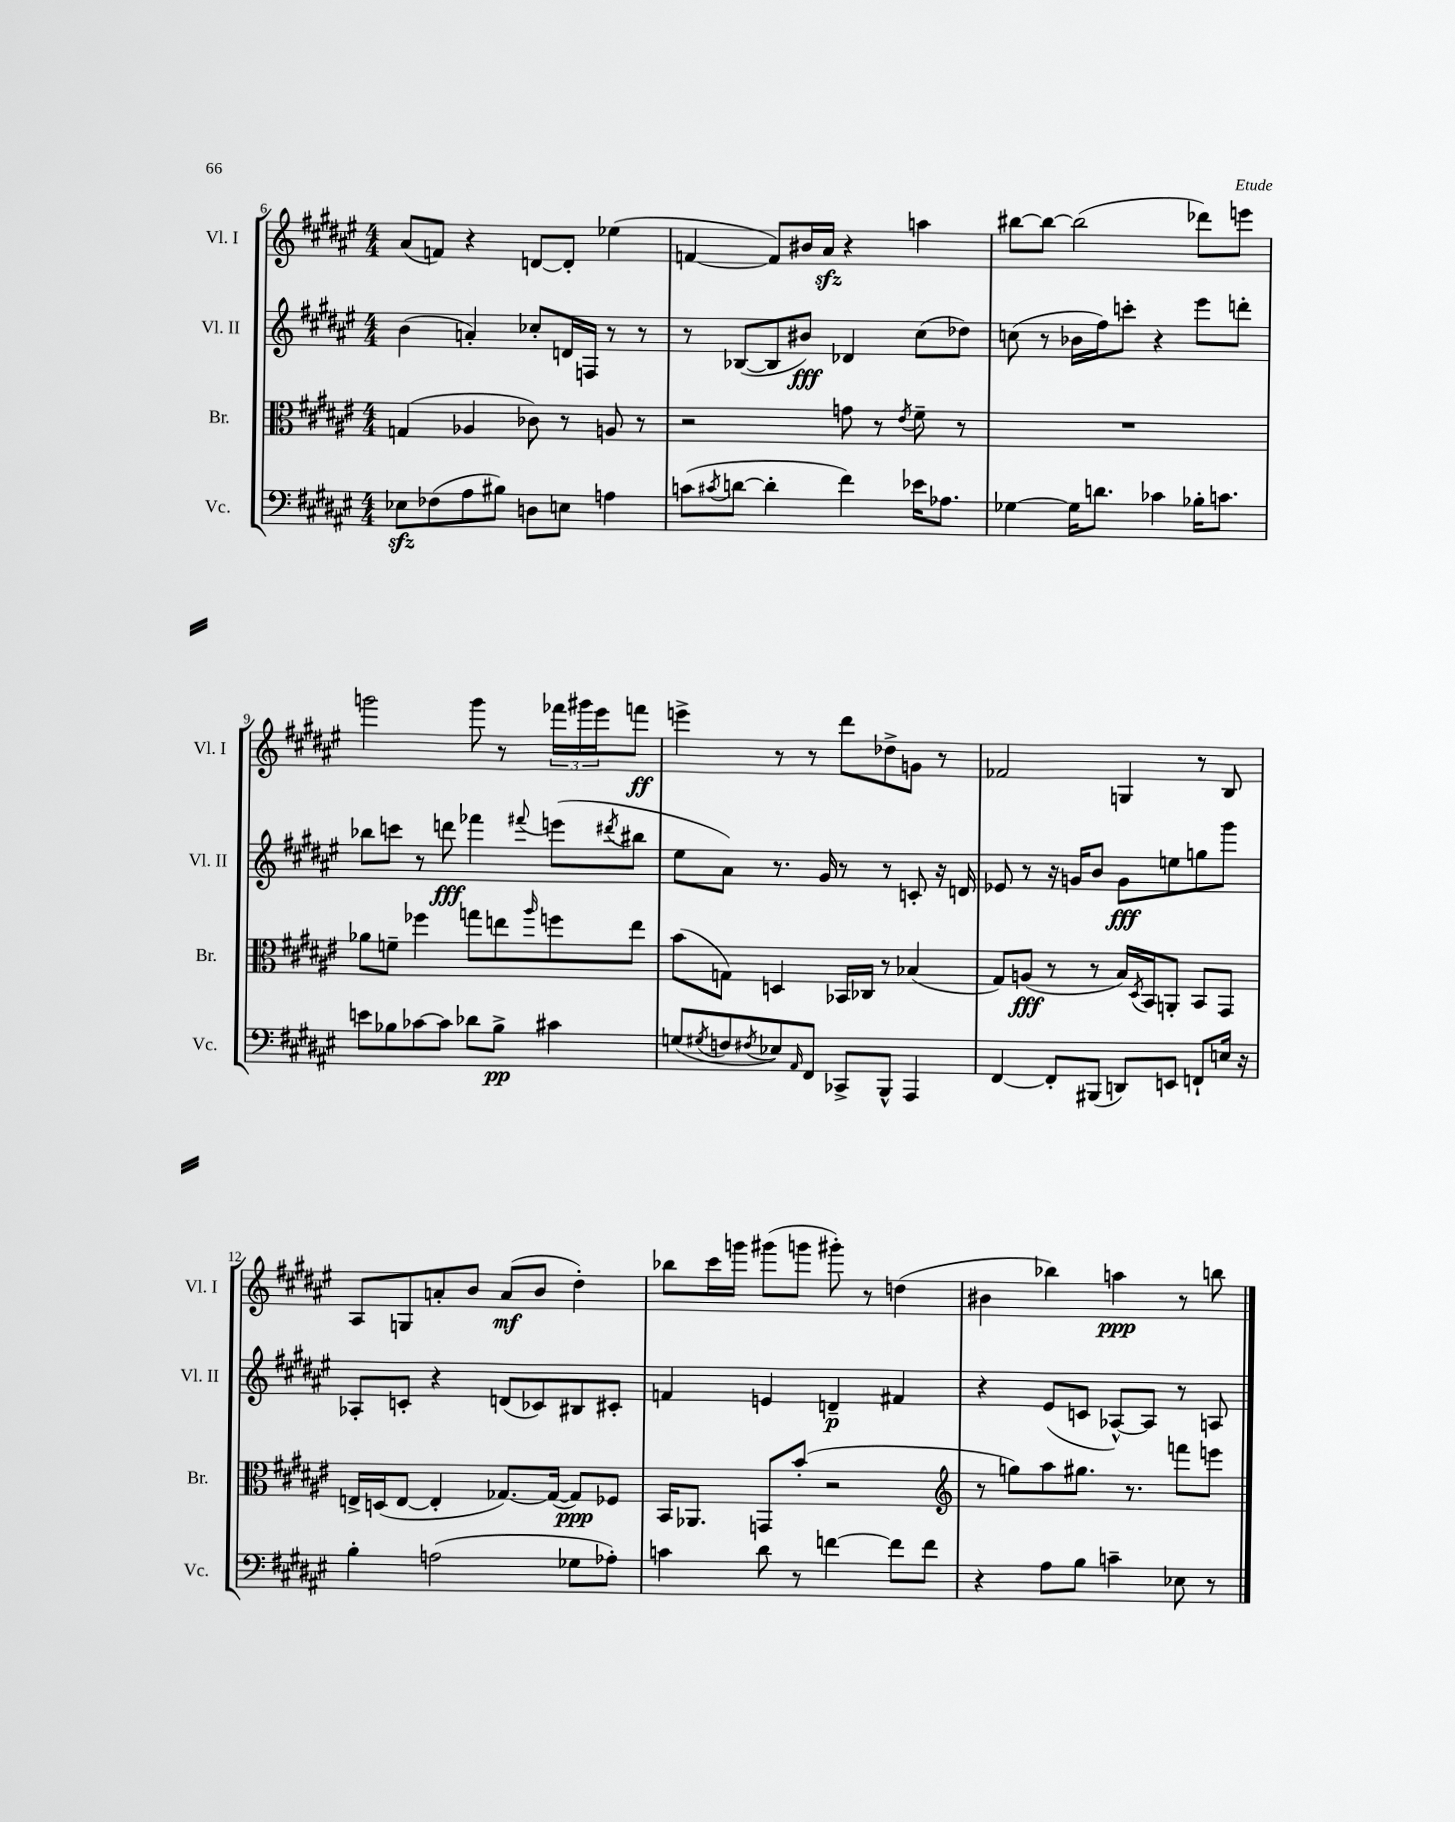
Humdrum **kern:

**kern	**kern	**kern	**kern
*staff4	*staff3	*staff2	*staff1
*clefF4	*clefC3	*clefG2	*clefG2
*k[f#c#g#d#a#e#]	*k[f#c#g#d#a#e#]	*k[f#c#g#d#a#e#]	*k[f#c#g#d#a#e#]
*M4/4	*M4/4	*M4/4	*M4/4
8E-	(4G	(4b	(8a#
(8F-	.	.	8f)
8A#	4A-	4a')	4r
8B#)	.	.	.
8D	8c-)	8cc-'	[8d
8E	8r	16d	8d']
.	.	16F	.
4A	8A	8r	(4ee-
.	8r	8r	.
=	=	=	=
(8c	2r	8r	[4f
8qc#	.	.	.
[8d	.	([8B-	.
4d']	.	8B-]	8f])
.	.	8b#)	16b#
.	.	.	16a#
4f#)	8g	4d-	4r
.	8r	.	.
.	8qe#	.	.
16e-	8f#~	(8cc#	4aa
8.A-	.	.	.
.	8r	8dd-)	.
=	=	=	=
[4G-	1r	(8cc	[8bb#
.	.	8r	8bb#_
16G-]	.	16b-	(2bb#]
8.d	.	16ff#)	.
.	.	8ccc'	.
4c-	.	4r	.
16B-'	.	8eee#	8ddd-)
8.c	.	.	.
.	.	8ddd'	8eee
=	=	=	=
8e	8a-	8bb-	2ggg
8B-	8f~	8ccc	.
[8c-	4ff-	8r	.
8c-]	.	8ddd	.
8d-	8gg	4fff-	8ggg
8B-^	8ee	.	8r
.	16qqaa#	8qqfff#	.
4c#	8ff	(8eee	24fff-
.	.	.	24ggg#
.	.	.	24eee#
.	.	8qddd#	.
.	8ee	8bb#	8fff
=	=	=	=
(8G	(8b	8ee#	4eee^
8qG#	.	.	.
8F	8G)	8a#)	.
8qF#	.	.	.
8E-)	4D	8.r	8r
16qqAA#	.	.	.
8FF#	.	.	8r
.	.	16g#	.
8CC-^	16BB-	8r	8ddd#
.	16C-	.	.
8BBB^^	8r	8r	8dd-^
4AAA#	(4B-	8c'	8g
.	.	16r	8r
.	.	16d	.
=	=	=	=
[4FF#	8G#)	8e-	2f-
.	(8A	8r	.
8FF#']	8r	16r	.
.	.	16g	.
(8BBB#	8r	8b	.
8DD)	16B)	8g	4G
.	8qD#	.	.
.	16BB	.	.
8EE	8AA'	8ee	.
8FF`	8BB	8gg	8r
16E	8GG#	8ggg#	8B
16r	.	.	.
=	=	=	=
4B'	16E^	8A-'	8A#
.	(16D	.	.
.	[8E	8c'	8G
(2A	4E']	4r	8a'
.	.	.	8b
.	[8.G-)	(8d	(8a
.	.	8c-)	8b
.	(16G-_	.	.
8G-	8G-])	8B#	4dd#')
8A-')	8F-	8c#'	.
=	=	=	=
4c	16BB	4f	8bb-
.	8.AA-	.	.
.	.	.	16ccc#
.	.	.	16ggg
8d#	8GG	4e	(8ggg#
8r	(8b'	.	8ggg
[4f	2r	4d~	8ggg#')
.	.	.	8r
8f]	.	4f#	(4dd
8f	.	.	.
=	=	=	=
*	*clefG2	*	*
4r	8r	4r	4b#
.	8gg)	.	.
8A#	8aa#	(8e#	4bb-)
8B	8.gg#	8c	.
4c~	.	[8A-^^)	4aa
.	8.r	.	.
.	.	8A-]	.
8E-	8fff	8r	8r
8r	8eee	8A	8bb
==	==	==	==
*-	*-	*-	*-
